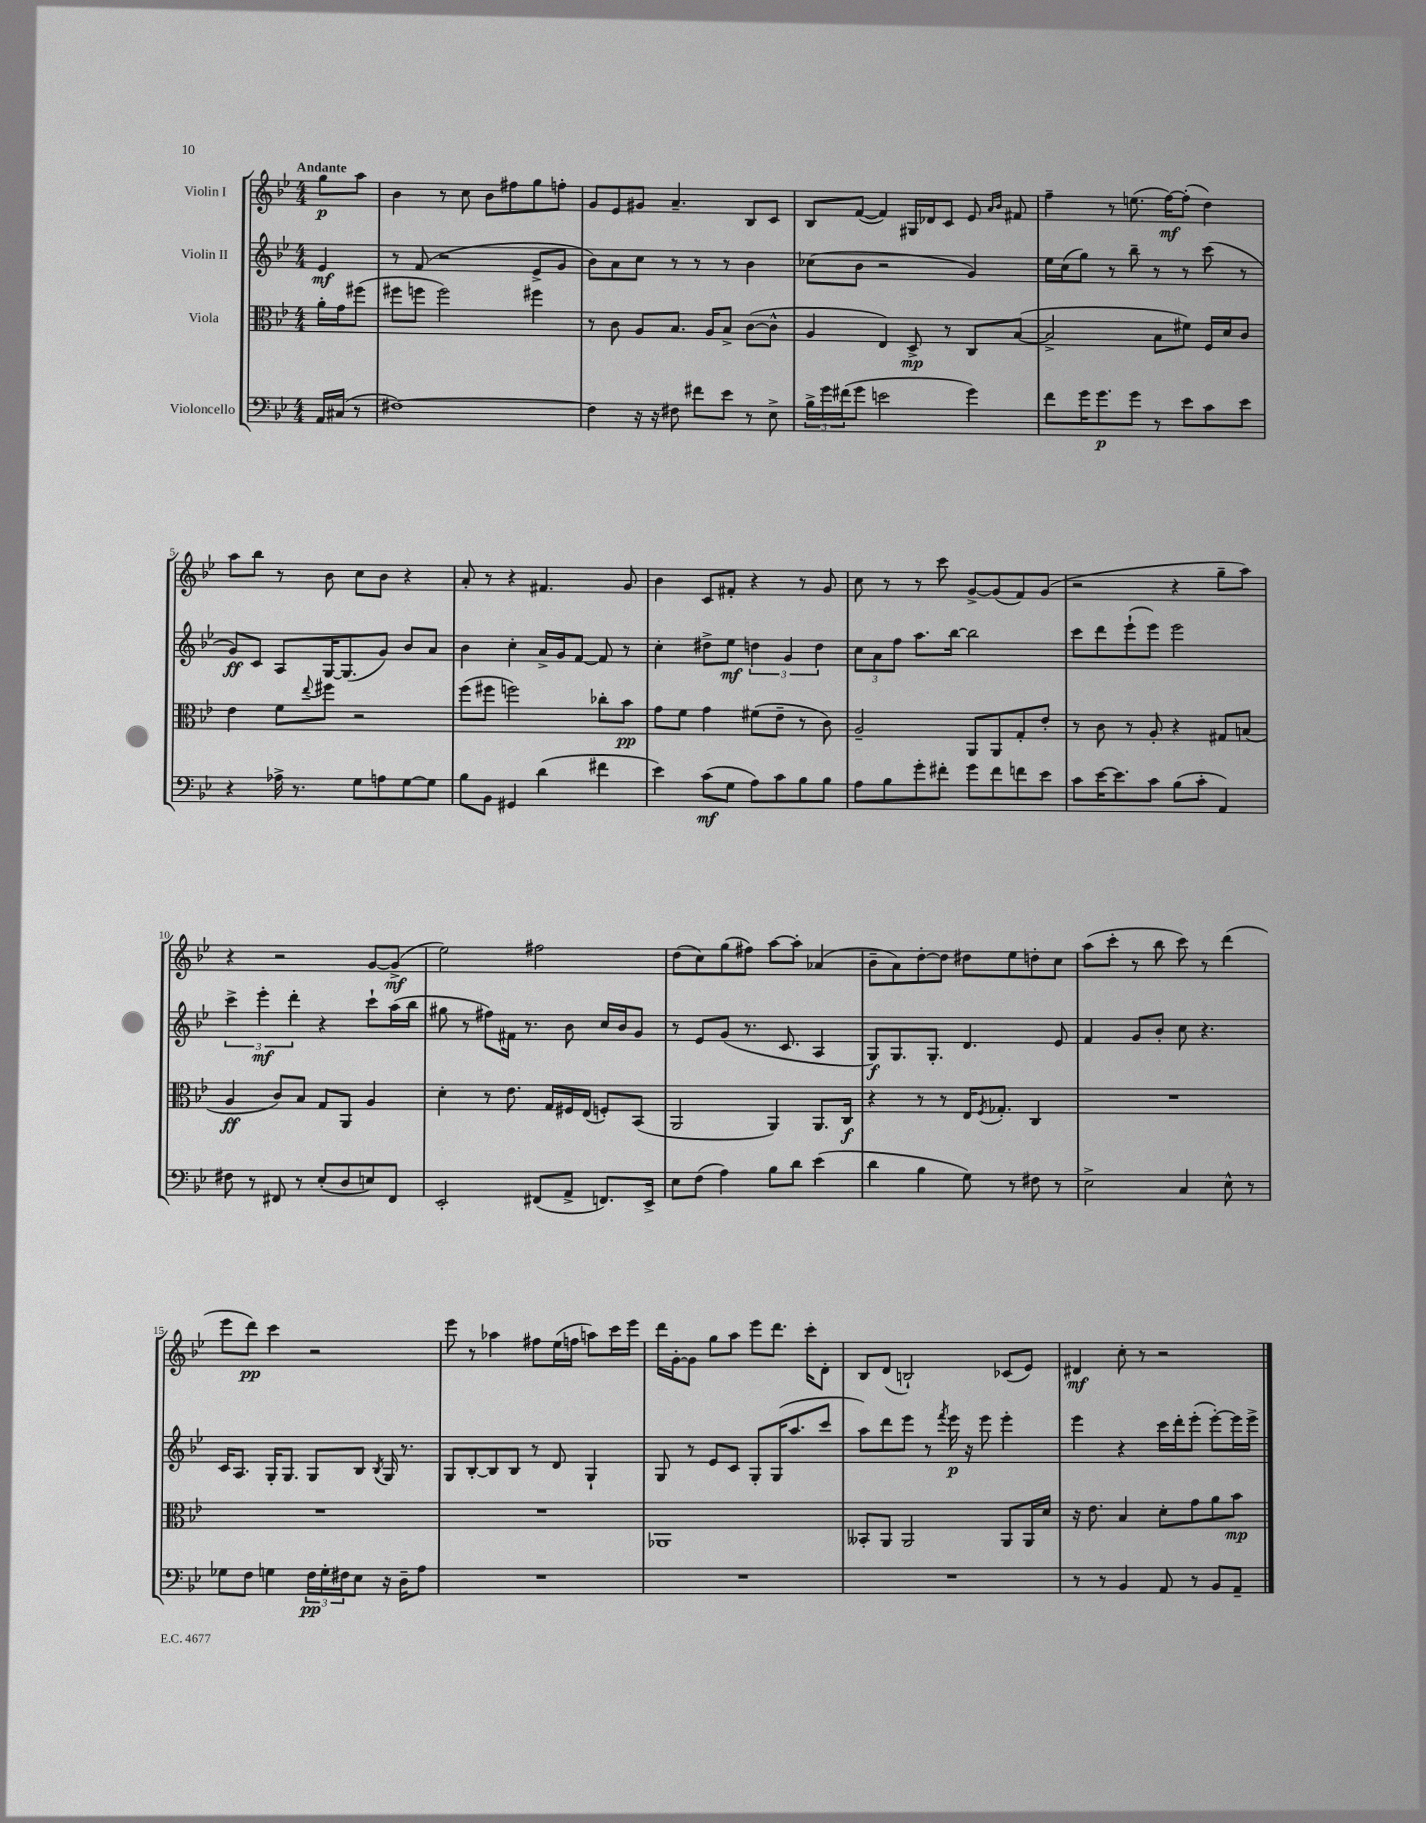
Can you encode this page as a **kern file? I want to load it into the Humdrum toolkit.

**kern	**dynam	**kern	**dynam	**kern	**dynam	**kern	**dynam
*part4	*part4	*part3	*part3	*part2	*part2	*part1	*part1
*staff4	*staff4	*staff3	*staff3	*staff2	*staff2	*staff1	*staff1
*I"Violoncello	*	*I"Viola	*	*I"Violin II	*	*I"Violin I	*
*clefF4	*	*clefC3	*	*clefG2	*	*clefG2	*
*k[b-e-]	*	*k[b-e-]	*	*k[b-e-]	*	*k[b-e-]	*
*M4/4	*	*M4/4	*	*M4/4	*	*M4/4	*
=	=	=	=	=	=	=	=
!	!	!	!	!	!	!LO:TX:a:B:t=Andante	!
16AA/LL	.	16a'\LL	.	4e-/	mf	8gg\L	p
(16C#X/JJ	.	16g\J	.	.	.	.	.
8r	.	(8ff#X\J	.	.	.	8aa\J	.
=1	=1	=1	=1	=1	=1	=1	=1
[1F#X)	.	8ff#X\L	.	8r	.	4b-\	.
.	.	8ffn\J	.	(8f/	.	.	.
.	.	2ff\)	.	2r	.	8r	.
.	.	.	.	.	.	8cc\	.
.	.	.	.	.	.	8b-\L	.
.	.	.	.	.	.	8ff#X\	.
.	.	4ff#X\	.	8e-^/L	.	8gg\	.
.	.	.	.	8g/J	.	8ffn'\J	.
=2	=2	=2	=2	=2	=2	=2	=2
4F#\]	.	8r	.	8b-\L)	.	8g/L	.
.	.	8c\	.	8a\	.	8e-/	.
16r	.	8A/L	.	8cc\J	.	8g#X/J	.
16r	.	.	.	.	.	.	.
8F#X\	.	8.B-/J	.	8r	.	4.a~/	.
8f#X\L	.	.	.	8r	.	.	.
.	.	16A/KL	.	.	.	.	.
8e-\J	.	8B-^/J	.	8r	.	.	.
8r	.	([8c\L	.	4b-\	.	8B-/L	.
8E-^\	.	8c^^\J]	.	.	.	8c/J	.
=3	=3	=3	=3	=3	=3	=3	=3
24B-^\LL	.	4A/	.	(8cc-X\L	.	8B-/L	.
24g\	.	.	.	.	.	.	.
(24f#X\J	.	.	.	.	.	.	.
8g\J	.	.	.	8b-\J	.	([8f/J	.
2en\	.	4E-/)	.	2r	.	4f/])	.
.	.	8D^/	mp	.	.	16G#X/LL	.
.	.	.	.	.	.	16d-X/J	.
.	.	8r	.	.	.	8c/J	.
4g\)	.	8C/L	.	4g/)	.	8e-/	.
.	.	.	.	.	.	16qqa/LL	.
.	.	.	.	.	.	16qqb-/JJ	.
.	.	([8B-/J	.	.	.	8f#X/	.
=4	=4	=4	=4	=4	=4	=4	=4
8f\L	.	2B-^/]	.	16ee-\LL	.	4ff~\	.
.	.	.	.	(16cc\J	.	.	.
16g\K	.	.	.	8gg\J)	.	.	.
8.g\	p	.	.	.	.	.	.
.	.	.	.	8r	.	8r	.
8g\J	.	.	.	8bb-~\	.	(8.een\	.
8r	.	8B-\L	.	8r	.	.	.
.	.	.	.	.	.	[16ff\KL)	mf
8e-\L	.	8f#X\J)	.	8r	.	(8ff'\J]	.
8c\	.	16F/LL	.	(8ccc\	.	4dd\)	.
.	.	16d/J	.	.	.	.	.
8e-\J	.	8c/J	.	8r	.	.	.
!!LO:LB:g=z
=5	=5	=5	=5	=5	=5	=5	=5
4r	.	4e-\	.	8g/L)	ff	8aa\L	.
.	.	.	.	8c/J	.	8bb-\J	.
16A-X^\	.	8f\L	.	8A/L	.	8r	.
8.r	.	.	.	.	.	.	.
.	.	8qqee-/	.	.	.	.	.
.	.	8ff#X\J	.	[16G/K	.	8b-\	.
.	.	.	.	(8.G/]	.	.	.
8G\L	.	2r	.	.	.	8cc\L	.
8An\	.	.	.	8g/J)	.	8b-\J	.
[8G\	.	.	.	8b-/L	.	4r	.
8G\J]	.	.	.	8a/J	.	.	.
=6	=6	=6	=6	=6	=6	=6	=6
8B-\L	.	(8ff\L	.	4b-\	.	8a'/	.
8BB-\J	.	8ff#X\J	.	.	.	8r	.
4GG#X/	.	2ffn\)	.	4cc'\	.	4r	.
(4d\	.	.	.	16a^/LL	.	4.f#X/	.
.	.	.	.	16g/J	.	.	.
.	.	.	.	[8f/J	.	.	.
4f#X\	.	8cc-X'\L	.	8f/]	.	.	.
.	.	8b-\J	pp	8r	.	8g/	.
=7	=7	=7	=7	=7	=7	=7	=7
4e-\)	.	8g\L	.	4cc'\	.	4b-\	.
.	.	8f\J	.	.	.	.	.
(8c\L	mf	4g\	.	8dd#X^\L	.	8c/L	.
8G\J	.	.	.	8ee-\J	mf	8f#X'/J	.
8A\L)	.	(8f#X\L	.	6ddn\	.	4r	.
8c\	.	8e-~\J	.	.	.	.	.
.	.	.	.	6g/	.	.	.
8B-\	.	8r	.	.	.	8r	.
.	.	.	.	6dd\	.	.	.
8B-\J	.	8c\)	.	.	.	8g/	.
=8	=8	=8	=8	=8	=8	=8	=8
8A\L	.	2A~/	.	12cc\L	.	8cc\	.
.	.	.	.	12a\	.	.	.
8B-\	.	.	.	.	.	8r	.
.	.	.	.	12ff\J	.	.	.
8g'\	.	.	.	8.aa\L	.	8r	.
8f#X'\J	.	.	.	.	.	8ccc\	.
.	.	.	.	[16bb-\Jk	.	.	.
8g\L	.	8AA/L	.	2bb-\]	.	[8g^/L	.
8f#\	.	8AA/	.	.	.	(8g/]	.
8fn\	.	8G'/	.	.	.	8f/)	.
8e-\J	.	8e-'/J	.	.	.	(8g/J	.
=9	=9	=9	=9	=9	=9	=9	=9
8c\L	.	8r	.	8ccc\L	.	2r	.
[16e-\K	.	8c\	.	8ddd\	.	.	.
8.e-\]	.	.	.	.	.	.	.
.	.	8r	.	(8eee-`\	.	.	.
8c\J	.	8A'/	.	8eee-\J)	.	.	.
(8B-\L	.	4r	.	2eee-\	.	4r	.
8c'\J	.	.	.	.	.	.	.
4AA/)	.	8G#X/L	.	.	.	8gg~\L	.
.	.	(8Bn/J	.	.	.	8aa\J)	.
!!LO:LB:g=z
=10	=10	=10	=10	=10	=10	=10	=10
8F#X\	.	4A/	ff	6ccc^\	.	4r	.
8r	.	.	.	.	.	.	.
.	.	.	.	6eee-'\	mf	.	.
8FF#X/	.	8c/L)	.	.	.	2r	.
.	.	.	.	6ddd'\	.	.	.
8r	.	8B-/J	.	.	.	.	.
(8E-'/L	.	8G/L	.	4r	.	.	.
8D/	.	8AA/J	.	.	.	.	.
8En/)	.	4A/	.	8ccc`\L	.	[8g/L	.
8FF#/J	.	.	.	(16aa\L	.	(8g^/J]	mf
.	.	.	.	16bb-\JJ	.	.	.
=11	=11	=11	=11	=11	=11	=11	=11
2EE-'/	.	4d'\	.	8gg#X\	.	2ee-\)	.
.	.	.	.	8r	.	.	.
.	.	8r	.	8ff#X\L)	.	.	.
.	.	8.e-\	.	16f#X\Jk	.	.	.
.	.	.	.	8.r	.	.	.
(8FF#X/L	.	.	.	.	.	2ff#X\	.
.	.	16G/LL	.	.	.	.	.
8AA^/J	.	16F#X/	.	8b-\	.	.	.
.	.	(16E-/JJ	.	.	.	.	.
8.FFn/L)	.	8Fn'/L)	.	16cc/LL	.	.	.
.	.	.	.	16b-/J	.	.	.
.	.	(8BB-/J	.	8g/J	.	.	.
16EE-^/Jk	.	.	.	.	.	.	.
=12	=12	=12	=12	=12	=12	=12	=12
8E-\L	.	2AA/	.	8r	.	(8dd\L	.
(8F\J	.	.	.	8e-/L	.	8cc\)	.
4A\)	.	.	.	(8g/J	.	(8gg\	.
.	.	.	.	8.r	.	8ff#X\J)	.
8B-\L	.	4AA/)	.	.	.	[8aa\L	.
.	.	.	.	8.c/	.	.	.
8d\J	.	.	.	.	.	8aa'\J]	.
(4e-\	.	8.AA/L	.	4A/	.	(4a-X/	.
.	.	16C/Jk	f	.	.	.	.
=13	=13	=13	=13	=13	=13	=13	=13
4d\	.	4r	.	8G/L)	f	8b-~\L	.
.	.	.	.	8.G/	.	8a\)	.
4B-\	.	8r	.	.	.	[8dd'\	.
.	.	.	.	8.G'/J	.	.	.
.	.	8r	.	.	.	8dd\J]	.
8G\)	.	16E-/KL	.	4.d/	.	8dd#X\L	.
.	.	8qF/	.	.	.	.	.
.	.	8.G-X'/J	.	.	.	.	.
8r	.	.	.	.	.	8ee-\	.
8F#X\	.	4C/	.	.	.	8ddn'\	.
8r	.	.	.	8e-/	.	8cc\J	.
=14	=14	=14	=14	=14	=14	=14	=14
2E-^\	.	1r	.	4f/	.	(8aa\L	.
.	.	.	.	.	.	8ccc'\J	.
.	.	.	.	8g/L	.	8r	.
.	.	.	.	8b-'/J	.	8bb-\	.
4C/	.	.	.	8cc\	.	8ccc\)	.
.	.	.	.	4.r	.	8r	.
8E-^^\	.	.	.	.	.	(4ddd\	.
8r	.	.	.	.	.	.	.
!!LO:LB:g=z
=15	=15	=15	=15	=15	=15	=15	=15
8G-X\L	.	1r	.	16c/KL	.	8eee-\L	.
.	.	.	.	8.A/J	.	.	.
8F\J	.	.	.	.	.	8ddd\J)	pp
4Gn\	.	.	.	16G'/KL	.	4ccc\	.
.	.	.	.	8.G/J	.	.	.
24F\LL	pp	.	.	8G/L	.	2r	.
24G'\	.	.	.	.	.	.	.
24F#X\J	.	.	.	.	.	.	.
8E-\J	.	.	.	8B-/J	.	.	.
.	.	.	.	8qB-/	.	.	.
16r	.	.	.	16G/	.	.	.
16D~\KL	.	.	.	8.r	.	.	.
8A\J	.	.	.	.	.	.	.
=16	=16	=16	=16	=16	=16	=16	=16
1r	.	1r	.	8G/L	.	8eee-\	.
.	.	.	.	[8B-'/	.	8r	.
.	.	.	.	8B-/]	.	4aa-X\	.
.	.	.	.	8B-/J	.	.	.
.	.	.	.	8r	.	8ff#X\L	.
.	.	.	.	8d/	.	(16ee-\L	.
.	.	.	.	.	.	16ffn\JJ	.
.	.	.	.	4G`/	.	8aan\L)	.
.	.	.	.	.	.	16ccc\L	.
.	.	.	.	.	.	16eee-\JJ	.
=17	=17	=17	=17	=17	=17	=17	=17
1r	.	1AA-X	.	8G/	.	16ddd\LL	.
.	.	.	.	.	.	[16g'\J	.
.	.	.	.	8r	.	8g\J]	.
.	.	.	.	8e-/L	.	8gg\L	.
.	.	.	.	8c/J	.	8aa\J	.
.	.	.	.	8G'/L	.	8eee-\L	.
.	.	.	.	(16G/K	.	8.ddd\J	.
.	.	.	.	8.aa/	.	.	.
.	.	.	.	.	.	16ccc'\KL	.
.	.	.	.	8ccc/J	.	8d'\J	.
=18	=18	=18	=18	=18	=18	=18	=18
1r	.	8BB--X'/L	.	8aa\L)	.	8B-/L	.
.	.	8AA/J	.	8ddd\	.	(8d/J	.
.	.	2AA/	.	8eee-\J	.	2Bn`/)	.
.	.	.	.	8r	.	.	.
.	.	.	.	8qfff/	.	.	.
.	.	.	.	16eee-\	p	.	.
.	.	.	.	16r	.	.	.
.	.	.	.	8eee-\	.	.	.
.	.	8AA/L	.	4eee-'\	.	(8c-X/L	.
.	.	16AA/L	.	.	.	8e-/J)	.
.	.	16d/JJ	.	.	.	.	.
=19	=19	=19	=19	=19	=19	=19	=19
8r	.	16r	.	4eee-\	.	4d#X/	mf
.	.	8.e-\	.	.	.	.	.
8r	.	.	.	.	.	.	.
4BB-/	.	4B-/	.	4r	.	8cc'\	.
.	.	.	.	.	.	8r	.
8AA/	.	8d'\L	.	16ccc\LL	.	2r	.
.	.	.	.	16ddd'\J	.	.	.
8r	.	8g\	.	(8eee-'\J	.	.	.
8BB-/L	.	8a\	.	[8eee-'\L)	.	.	.
8AA~/J	.	8b-\J	mp	16eee-\L]	.	.	.
.	.	.	.	16eee-^\JJ	.	.	.
==	==	==	==	==	==	==	==
*-	*-	*-	*-	*-	*-	*-	*-
